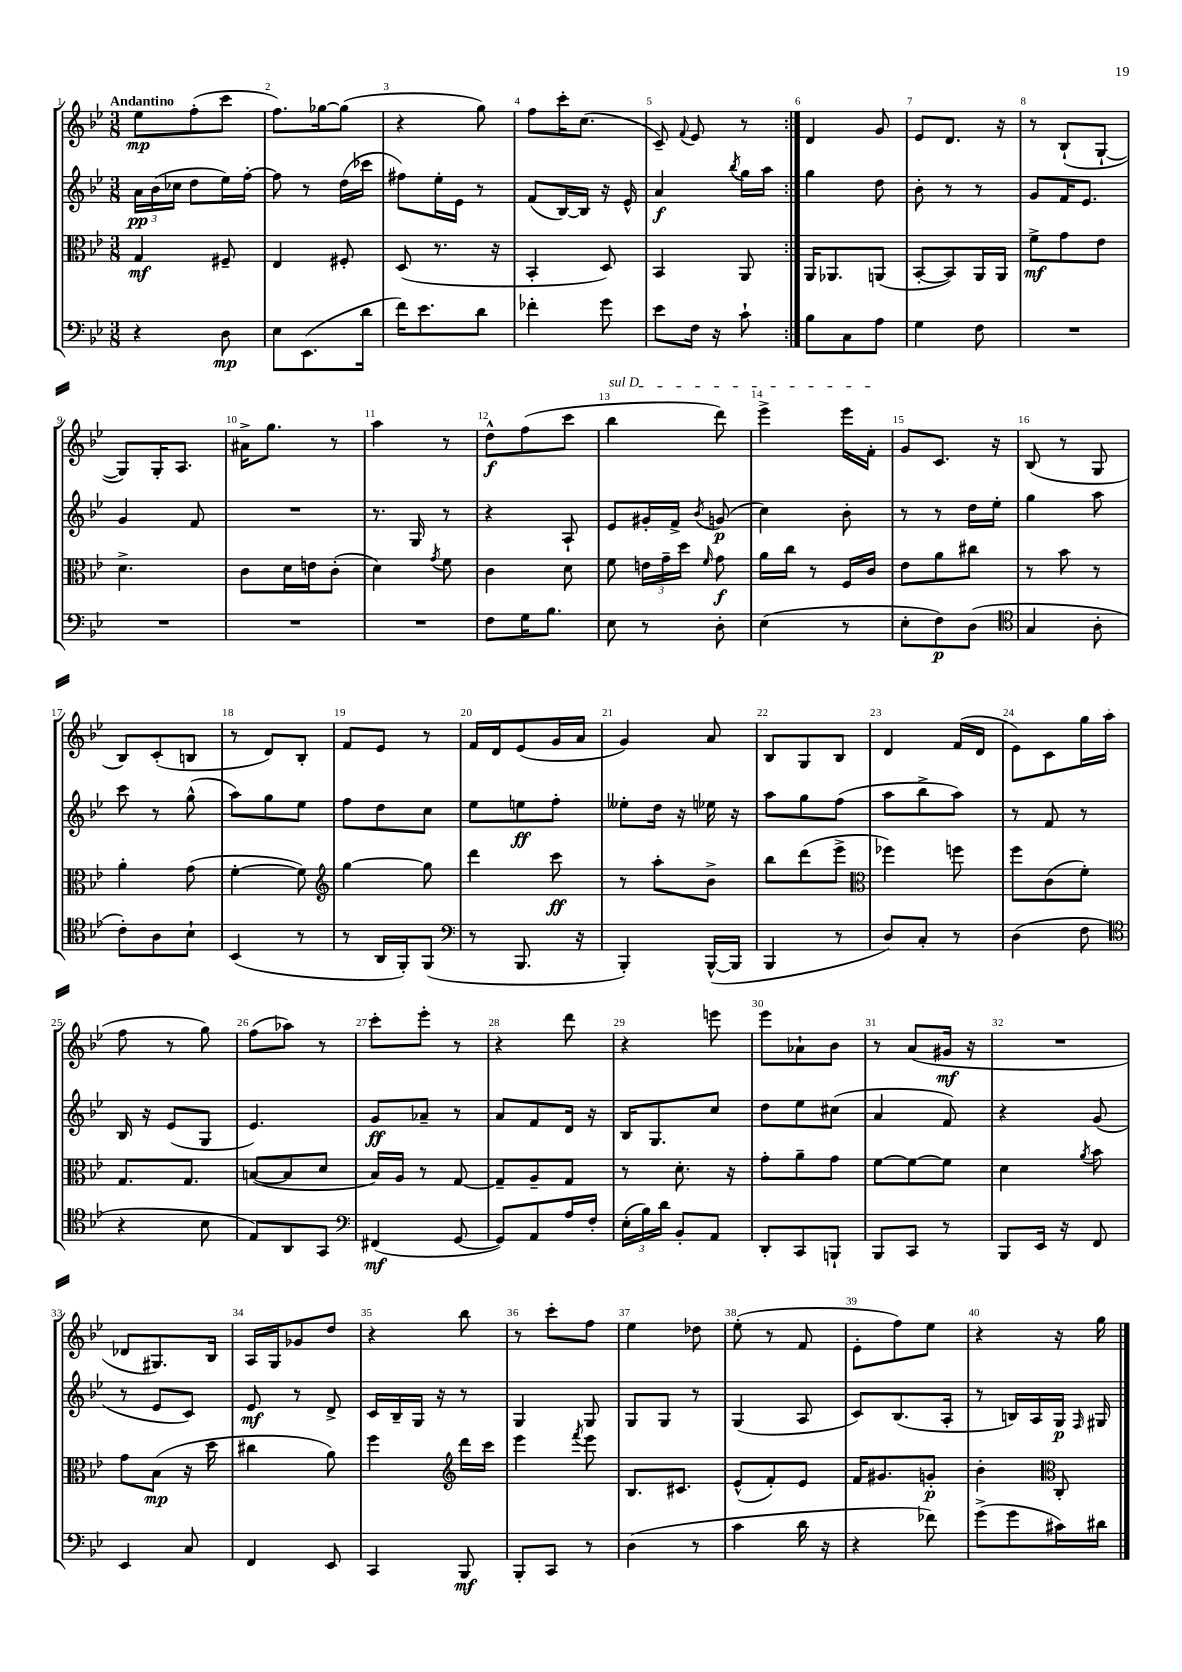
<<
\new StaffGroup <<
\new Staff = "s0" {
    \clef treble \key bes \major \numericTimeSignature \time 3/8 \tempo "Andantino"
    \autoBeamOff \repeat volta 2 { ees''8[\mp f''8-.( c'''8] |
    f''8.[) ges''16~ ges''8]( |
    r4 g''8) |
    f''8[ c'''16-. c''8.]( |
    c'8--) \appoggiatura { f'8 } ees'8 r8 | }
    d'4 g'8 |
    ees'8[ d'8.] r16 |
    r8 bes8[-!( g8]~-! |
    g8[) g16-. a8.] |
    ais'16[-> g''8.] r8 |
    a''4 r8 |
    d''8[-^\f f''8( c'''8] |
    \once \override TextSpanner.bound-details.left.text = \markup { \italic "sul D" } bes''4\startTextSpan d'''8) |
    ees'''4-> ees'''16[ f'16]-.\stopTextSpan |
    g'8[ c'8.] r16 |
    bes8( r8 g8 |
    bes8[) c'8-.( b8] |
    r8 d'8[) bes8]-. |
    f'8[ ees'8] r8 |
    f'16[ d'16 ees'8( g'16 a'16] |
    g'4) a'8 |
    bes8[ g8 bes8] |
    d'4 f'16[( d'16] |
    ees'8[) c'8 g''16 a''16]( |
    f''8 r8 g''8) |
    f''8[( aes''8]) r8 |
    c'''8[-. ees'''8]-. r8 |
    r4 d'''8 |
    r4 e'''8 |
    ees'''8[ aes'8-! bes'8] |
    r8 a'8[( gis'16]\mf r16 |
    R4. |
    des'8[ gis8.) bes16] |
    a16[ g16 ges'8 d''8] |
    r4 bes''8 |
    r8 c'''8[-. f''8] |
    ees''4 des''8 |
    ees''8-.( r8 f'8 |
    ees'8[-. f''8) ees''8] |
    r4 r16 g''16 \bar "|." |
}
\new Staff = "s1" {
    \clef treble \key bes \major \numericTimeSignature \time 3/8
    \autoBeamOff \repeat volta 2 { \tuplet 3/2 { a'16[\pp bes'16( ces''16] } d''8[ ees''16) f''16]~-. |
    f''8 r8 d''16[( ces'''16] |
    fis''8[) ees''16-. ees'16] r8 |
    f'8[( bes16~) bes16] r16 ees'16-^ |
    a'4\f \acciaccatura { bes''8 } g''16[ a''16] | }
    g''4 d''8 |
    bes'8-. r8 r8 |
    g'8[ f'16 ees'8.] |
    g'4 f'8 |
    R4. |
    r8. g16 r8 |
    r4 a8-! |
    ees'8[ gis'16-. f'16]-> \acciaccatura { bes'8 } g'8\p( |
    c''4) bes'8-. |
    r8 r8 d''16[ ees''16]-. |
    g''4 a''8 |
    c'''8 r8 g''8-^( |
    a''8[) g''8 ees''8] |
    f''8[ d''8 c''8] |
    ees''8[ e''8\ff f''8]-. |
    eeses''8[-. d''16] r16 ees''16 r16 |
    a''8[ g''8 f''8]( |
    a''8[ bes''8-> a''8]) |
    r8 f'8 r8 |
    bes16 r16 ees'8[( g8] |
    ees'4.) |
    g'8[\ff aes'8]-- r8 |
    a'8[ f'8 d'16] r16 |
    bes16[ g8. c''8] |
    d''8[ ees''8 cis''8]( |
    a'4 f'8) |
    r4 g'8( |
    r8 ees'8[ c'8]) |
    ees'8\mf r8 d'8-> |
    c'16[ bes16-- g16] r16 r8 |
    g4 g8 |
    g8[ g8] r8 |
    g4( a8 |
    c'8[) bes8.( a16]-. |
    r8 b16[) a16 g16]\p \grace { f16 } gis16 \bar "|." |
}
\new Staff = "s2" {
    \clef alto \key bes \major \numericTimeSignature \time 3/8
    \autoBeamOff \repeat volta 2 { g4\mf fis8-- |
    ees4 fis8-. |
    d8( r8. r16 |
    bes,4-. d8) |
    bes,4 a,8 | }
    a,16[ aes,8. a,8]( |
    bes,8[~-. bes,8) a,16 a,16] |
    f'8[->\mf g'8 ees'8] |
    d'4.-> |
    c'8[ d'16 e'16 c'8]-.( |
    d'4) \acciaccatura { g'8 } f'8 |
    c'4 d'8 |
    f'8 \tuplet 3/2 { e'16[ g'16-- d''16] } \grace { f'16 } g'8\f |
    a'16[ c''16] r8 f16[ c'16] |
    ees'8[ a'8 cis''8] |
    r8 bes'8 r8 |
    a'4-. g'8( |
    f'4~-. f'8) |
    \clef treble g''4~ g''8 |
    d'''4 c'''8\ff |
    r8 a''8[-. bes'8]-> |
    bes''8[ d'''8( ees'''8]-> |
    \clef alto fes''4) f''8 |
    f''8[ c'8( f'8]-.) |
    g8.[ g8.] |
    b8[~( b8 d'8] |
    bes16[) a16] r8 g8~ |
    g8[-- a8-- g8] |
    r8 d'8.-. r16 |
    g'8[-. a'8-- g'8] |
    f'8[~ f'8~ f'8] |
    d'4 \acciaccatura { a'8 } bes'8 |
    g'8[ bes8]\mp( r16 d''16 |
    cis''4 a'8) |
    f''4 \clef treble d'''16[ c'''16] |
    ees'''4 \acciaccatura { f'''8 } ees'''8 |
    bes8.[ cis'8.] |
    ees'8[-^( f'8-.) ees'8] |
    f'16[ gis'8. g'8]-.\p |
    bes'4-. \clef alto c8-. \bar "|." |
}
\new Staff = "s3" {
    \clef bass \key bes \major \numericTimeSignature \time 3/8
    \autoBeamOff \repeat volta 2 { r4 d8\mp |
    ees8[ ees,8.( d'16] |
    f'16[) ees'8. d'8] |
    fes'4-. g'8 |
    ees'8[ f16] r16 c'8-! | }
    bes8[ c8 a8] |
    g4 f8 |
    R4. |
    R4. |
    R4. |
    R4. |
    f8[ g16 bes8.] |
    ees8 r8 d8-. |
    ees4( r8 |
    ees8[-. f8\p) d8]( |
    \clef tenor g4 a8-. |
    c'8[-.) a8 bes8]-! |
    bes,4( r8 |
    r8 a,16[ f,16-.) f,8]( |
    \clef bass r8 bes,,8. r16 |
    bes,,4-.) bes,,16[~-^( bes,,16] |
    bes,,4 r8 |
    d8[) c8]-. r8 |
    d4( f8 |
    \clef tenor r4 bes8 |
    ees8[) a,8 g,8] |
    \clef bass fis,4\mf( g,8~ |
    g,8[) a,8 a16 f16]-. |
    \tuplet 3/2 { ees16[-.( bes16) d'16] } bes,8[-. a,8] |
    d,8[-. c,8 b,,8]-! |
    bes,,8[ c,8] r8 |
    bes,,8[ ees,16] r16 f,8 |
    ees,4 c8 |
    f,4 ees,8 |
    c,4 bes,,8\mf |
    bes,,8[-. c,8] r8 |
    d4( r8 |
    c'4 d'16 r16 |
    r4 fes'8) |
    g'8[->( g'8 cis'16) dis'16] \bar "|." |
}
>>
>>
\layout { \context { \Score \override BarNumber.break-visibility = ##(#f #t #t) barNumberVisibility = #all-bar-numbers-visible } }
